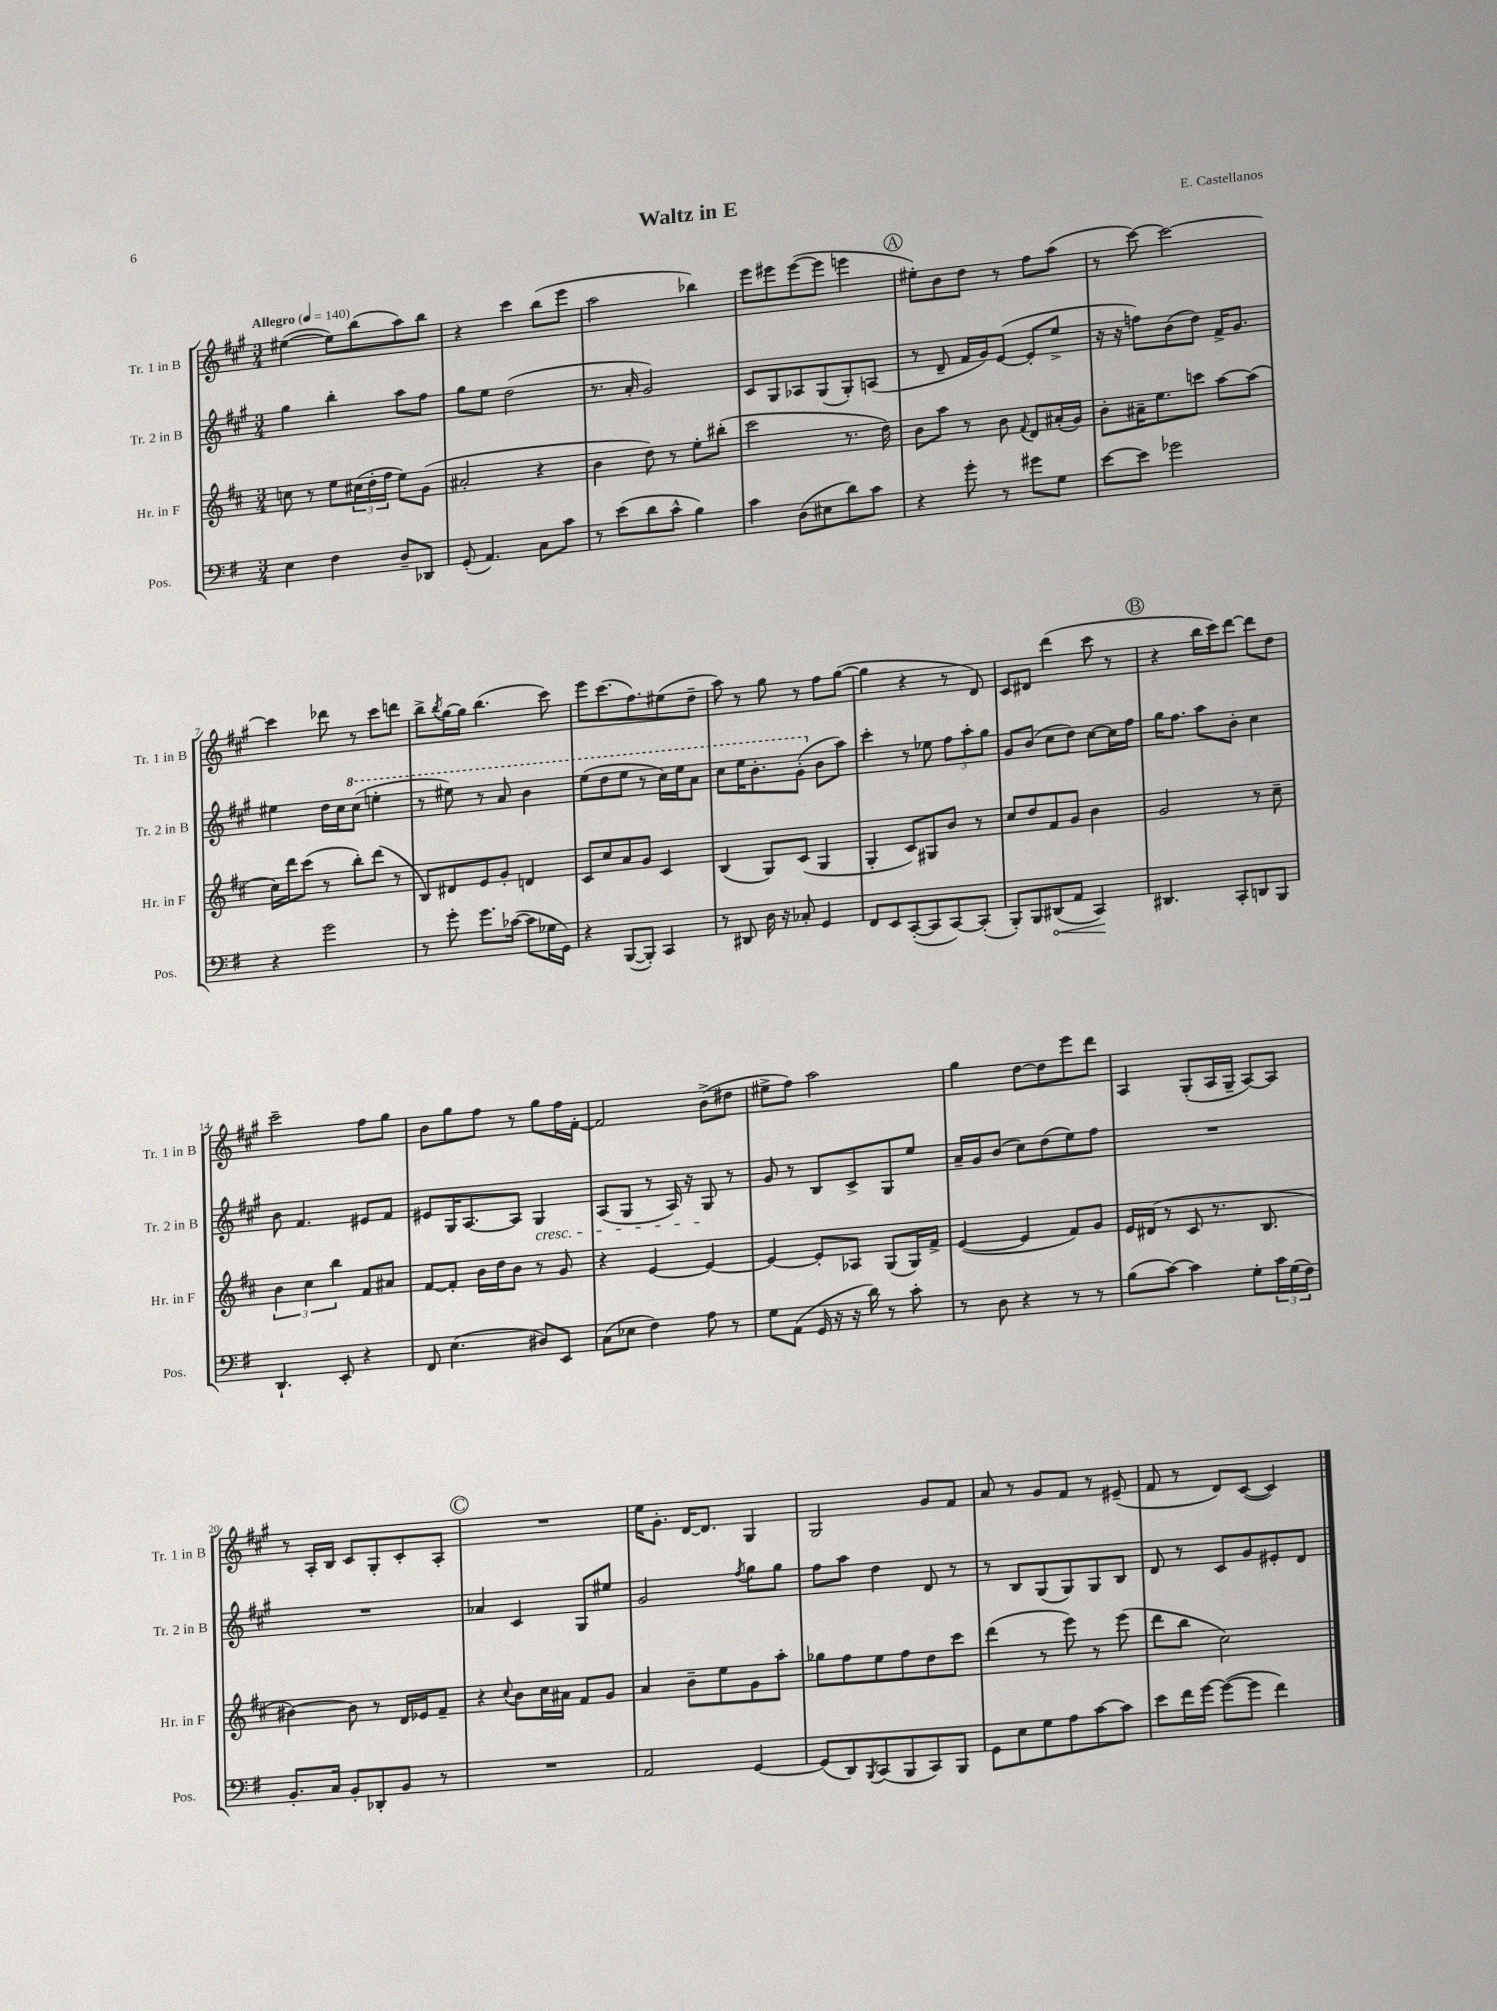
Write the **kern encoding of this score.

**kern	**dynam	**kern	**kern	**kern
*part4	*part4	*part3	*part2	*part1
*staff4	*staff4	*staff3	*staff2	*staff1
*I"Pos.	*	*I"Hr. in F	*I"Tr. 2 in B	*I"Tr. 1 in B
*I'Pos.	*	*I'Hr. in F	*I'Tr. 2 in B	*I'Tr. 1 in B
*clefF4	*	*clefG2	*clefG2	*clefG2
*k[f#]	*	*k[f#c#]	*k[f#c#g#]	*k[f#c#g#]
*M3/4	*	*M3/4	*M3/4	*M3/4
*MM140	*	*MM140	*MM140	*MM140
=1	=1	=1	=1	=1
!	!	!	!	!LO:TX:a:B:t=Allegro
4E\	.	8ccn\	4gg#\	([4ee#X\
.	.	8r	.	.
4F#\	.	8ee\L	4bb'\	8ee#\L])
.	.	(24cc#X\L	.	(8bb\
.	.	24dd'\	.	.
.	.	24ff#\JJ	.	.
8D~/L	.	8ee\L)	8aa\L	8aa\)
8DD-X/J	.	(8g\J	8ff#\J	8bb\J
=2	=2	=2	=2	=2
(8GG'/	.	2a#X'/	8gg#\L	4r
4.AA/)	.	.	8ee\J	.
.	.	.	(2dd\	4ccc#\
8C\L	.	4r	.	(8bb\L
8c\J	.	.	.	8eee\J
=3	=3	=3	=3	=3
8r	.	4b\	8.r	2aa\
(8e\L	.	.	.	.
.	.	.	16a'/	.
8d\	.	8dd\)	2g#/)	.
8c^^\J	.	8r	.	.
4B\)	.	8ee'\L	.	4bb-X\)
.	.	(8bb#X'\J	.	.
=4	=4	=4	=4	=4
4c\	.	2ccc#\	8c#/L	8eee\L
.	.	.	8G#/	8eee#X\
(8D\L	.	.	8A-X/	([8eee#\
8E#X\	.	.	(8G#/	8eee#\J]
8d\)	.	8.r	8G#'/)	4eeen\
8c\J	.	.	(8An/J	.
.	.	16dd\)	.	.
!!LO:REH:place=s1:t=A
=5	=5	=5	=5	=5
4r	.	8b\L	8r	8ee#X'\L)
.	.	8aa\J	8d~/	8b\
8g'\	.	8r	16f#/LL	8dd\J
.	.	.	16g#/J)	.
8r	.	8b\	([8e/J	8r
.	.	8qqf#/	.	.
8g#X\L	.	8d/L	8e'/L]	8ff#\L
8G\J	.	(16a#X'/L	8ee^/J	(8aa\J
.	.	16g/JJ)	.	.
=6	=6	=6	=6	=6
[8e\L	.	8b'\L	16r	8r
.	.	.	16r	.
8e\J]	.	16a#X~\K	8ffn\L)	[8ccc#\)
.	.	8.ee\	.	.
2g-X\	.	.	(8b\	2ccc#\_
.	.	8cccn\J	8dd\J)	.
.	.	[8aa\L	16f#^/KL	.
.	.	.	8.g#/J	.
.	.	(8aa\J]	.	.
!!LO:LB:g=z
=7	=7	=7	=7	=7
4r	.	16cc#\LL)	4ee#X\	4ccc#\]
.	.	16ddd\J	.	.
.	.	(8ccc#\J	.	.
2g\	.	8r	16dd\LL	8ddd-X\
.	.	.	16cc#\J	.
*	*	*	*8va	*
.	.	8bb'\L)	(8ccc#\J	8r
.	.	(8ddd\J	4eeen'\	8ccc#\L
.	.	8r	.	8dddn\J
=8	=8	=8	=8	=8
8r	.	8B/L)	8r	8bb^\L
.	.	.	.	8qbb/
8g'\	.	8d#X/	8eee#X\)	[16gg#\L
.	.	.	.	16gg#\JJ]
8.g\L	.	8e/	8r	(4.bb\
.	.	8g'/J	8aa/	.
([16c-X\Jk	.	.	.	.
8c-\L]	.	4dn/	4bb\	.
16G-X\L	.	.	.	8ccc#\)
16GG\JJ)	.	.	.	.
=9	=9	=9	=9	=9
4r	.	8c#/L	(8eee\L	8eee\L
.	.	8cc#/	8ddd\	(8.ccc#\
([8BBB/L	.	8a/	8eee\J	.
.	.	.	.	8.ff#\)
8BBB'/J])	.	8g/J	8r	.
4CC/	.	4c#/	16ccc#\LL)	(8ee#X\
.	.	.	16eee\J	.
.	.	.	8aa\J	8dd~\J
=10	=10	=10	=10	=10
8r	.	(4B/	8ccc#\L	8aa\)
8DD#X/	.	.	16eee\K	8r
.	.	.	8.bb'\	.
16D\	.	8G/L)	.	8gg#\
16r	.	.	.	.
8C-X'/	.	(8c#/J	(8gg#'\J	8r
*	*	*	*X8va	*
4GG/	.	4G/	8b\L	8ff#\L
.	.	.	8aa\J)	([8gg#\J
=11	=11	=11	=11	=11
8FF#/L	.	4G'/	4ccc#'\	4gg#\]
8EE/	.	.	.	.
([8CC'/	.	8c#/L)	8r	4r
8CC/]	.	8G#X/	8ee-X\	.
[8CC/)	.	8b/J	12ff#\L	8r
.	.	.	12aa'\	.
(8CC'/J]	.	8r	.	8d/)
.	.	.	12gg#\J	.
=12	=12	=12	=12	=12
8BBB'/L)	.	8cc#/L	8g#/L	8c#/L
8BBB/	.	8dd/	(8b/J	8d#X/J
!	!LO:HP:b	!	!	!
(8DD#X/	<	8f#/	8cc#\L	(4ddd\
8AA/J	.	8g/J	8dd\J)	.
4CC/)	.	4b\	[8cc#\L	8ccc#\
.	.	.	16cc#\L]	8r
.	.	.	16ff#\JJ	.
.	[	.	.	.
!!LO:REH:place=s1:t=B
=13	=13	=13	=13	=13
4.DD#X/	.	2g/	16gg#\KL	4r
.	.	.	8.ff#\J	.
.	.	.	8aa\L	16bb\LL
.	.	.	.	16ccc#\J)
8CC'/L	.	.	8b'\J	[8ddd\J
8DDn/	.	8r	4cc#\	8ddd\L]
8BBB/J	.	8cc#~\	.	8dd\J
!!LO:LB:g=z
=14	=14	=14	=14	=14
4.DD`/	.	6b\	8b\	2ccc#~\
.	.	.	4.f#/	.
.	.	6cc#\	.	.
.	.	6bb\	.	.
8EE'/	.	.	.	.
4r	.	8f#/L	8e#X/L	8ff#\L
.	.	8a#X/J	8f#/J	8gg#\J
=15	=15	=15	=15	=15
8FF#/	.	[8f#/L	8e#X/L	8b\L
(4.E\	.	8f#'/J]	16G#/K	8gg#\
.	.	.	[8.A/	.
.	.	16b\LL	.	8ff#\J
.	.	16dd\J	.	.
.	.	8b\J	8A/J]	8r
!	!	!	!LO:TX:b:i:t=cresc.	!
8D#X/L)	.	8r	4G#/	8gg#\L
8EE/J	.	8g/	.	16ff#\L
.	.	.	.	[16f#'\JJ
=16	=16	=16	=16	=16
(8C\L	.	4r	(8A/L	2f#/]
8E-X\J	.	.	8G#/J	.
4F#\)	.	[4e/	8r	.
.	.	.	16A/)	.
.	.	.	16r	.
8A\	.	4e/_	8G#/	(8b^\L
8r	.	.	8r	8dd#X\J
=17	=17	=17	=17	=17
8G\L	.	4e/_	8g#/	8ee#X^\L
(8AA\J	.	.	8r	8ff#\J)
16GG/	.	8e'/L]	8B/L	2aa\
16r	.	.	.	.
16r	.	8A-X/J	8c#^/	.
16d\)	.	.	.	.
8r	.	(8G/L	8G#/	.
8c'\	.	16G/L)	8ee/J	.
.	.	16f#^/JJ	.	.
=18	=18	=18	=18	=18
8r	.	([4e/	16a~/LL	4gg#\
.	.	.	16g#/J	.
8D\	.	.	(8b/J	.
4r	.	4e/]	8cc#\L)	[8dd\L
.	.	.	(8dd\	8dd\]
8r	.	8f#/L)	8ee\)	8eee\
8r	.	8g/J	8ff#\J	8ddd\J
=19	=19	=19	=19	=19
(8B\L	.	16e/LL	2.r	4A/
.	.	(16d#X/JJ	.	.
[8c\J)	.	8r	.	.
4c\]	.	8c#/	.	(8G#'/L
.	.	8.r	.	16A/L
.	.	.	.	16G#~/JJ
8G'\L	.	.	.	[8A/L)
.	.	8.B/	.	.
24c\L	.	.	.	8A/J]
(24G\	.	.	.	.
24F#\JJ)	.	.	.	.
!!LO:LB:g=z
=20	=20	=20	=20	=20
8.BB'/L	.	[4b#X\)	2.r	8r
.	.	.	.	16A'/LL
16C/Jk	.	.	.	16B/JJ
8BB'/L	.	8b#\]	.	8c#/L
8DD-X'/	.	8r	.	8G#'/
8BB/J	.	16d/LL	.	8c#'/
.	.	16e-X/J	.	.
8r	.	8f#~/J	.	8A'/J
!!LO:REH:place=s1:t=C
=21	=21	=21	=21	=21
2.r	.	4r	4a-X/	2.r
.	.	8qqcc#/	.	.
.	.	8b\L	4c#/	.
.	.	16cc#\L	.	.
.	.	16a#X\JJ	.	.
.	.	8f#/L	8G#/L	.
.	.	8g/J	8ee#X/J	.
=22	=22	=22	=22	=22
2AA/	.	4a/	2g#/	16ee\KL
.	.	.	.	8.g#'\J
.	.	8b~\L	.	[16d/KL
.	.	.	.	8.d/J]
.	.	8ee\	.	.
.	.	.	8qff#/	.
[4GG/	.	8g\	8gg#\L	4G#/
.	.	8aa'\J	8gg#\J	.
=23	=23	=23	=23	=23
(8GG/L]	.	8gg-X\L	8ff#\L	2G#/
8DD/)	.	8ff#\	8aa\J	.
8qBBB/	.	.	.	.
(8CC/	.	8ee\	4dd\	.
8BBB/	.	8ff#\	.	.
8CC/)	.	8dd\	8d/	8g#/L
8BBB/J	.	8ccc#\J	8r	8f#/J
=24	=24	=24	=24	=24
8GG\L	.	(4ddd\	8r	8a/
8E\	.	.	8B/L	8r
8G\	.	8r	(8G#/	8g#/L
8A\	.	8eee\)	8G#/)	8f#/J
[8c\	.	8r	8G#/	8r
8c\J]	.	(8eee\	8B/J	(8e#X~/
=25	=25	=25	=25	=25
8e\L	.	8ddd\L	8d/	8f#/
16f#\L	.	8bb\J	8r	8r
[16g\JJ	.	.	.	.
(8g\L_	.	2cc#\)	8c#/L	8d/L)
8g\J]	.	.	8g#/	([8c#/J
4f#\)	.	.	8e#X'/	4c#/])
.	.	.	8d/J	.
==	==	==	==	==
*-	*-	*-	*-	*-
